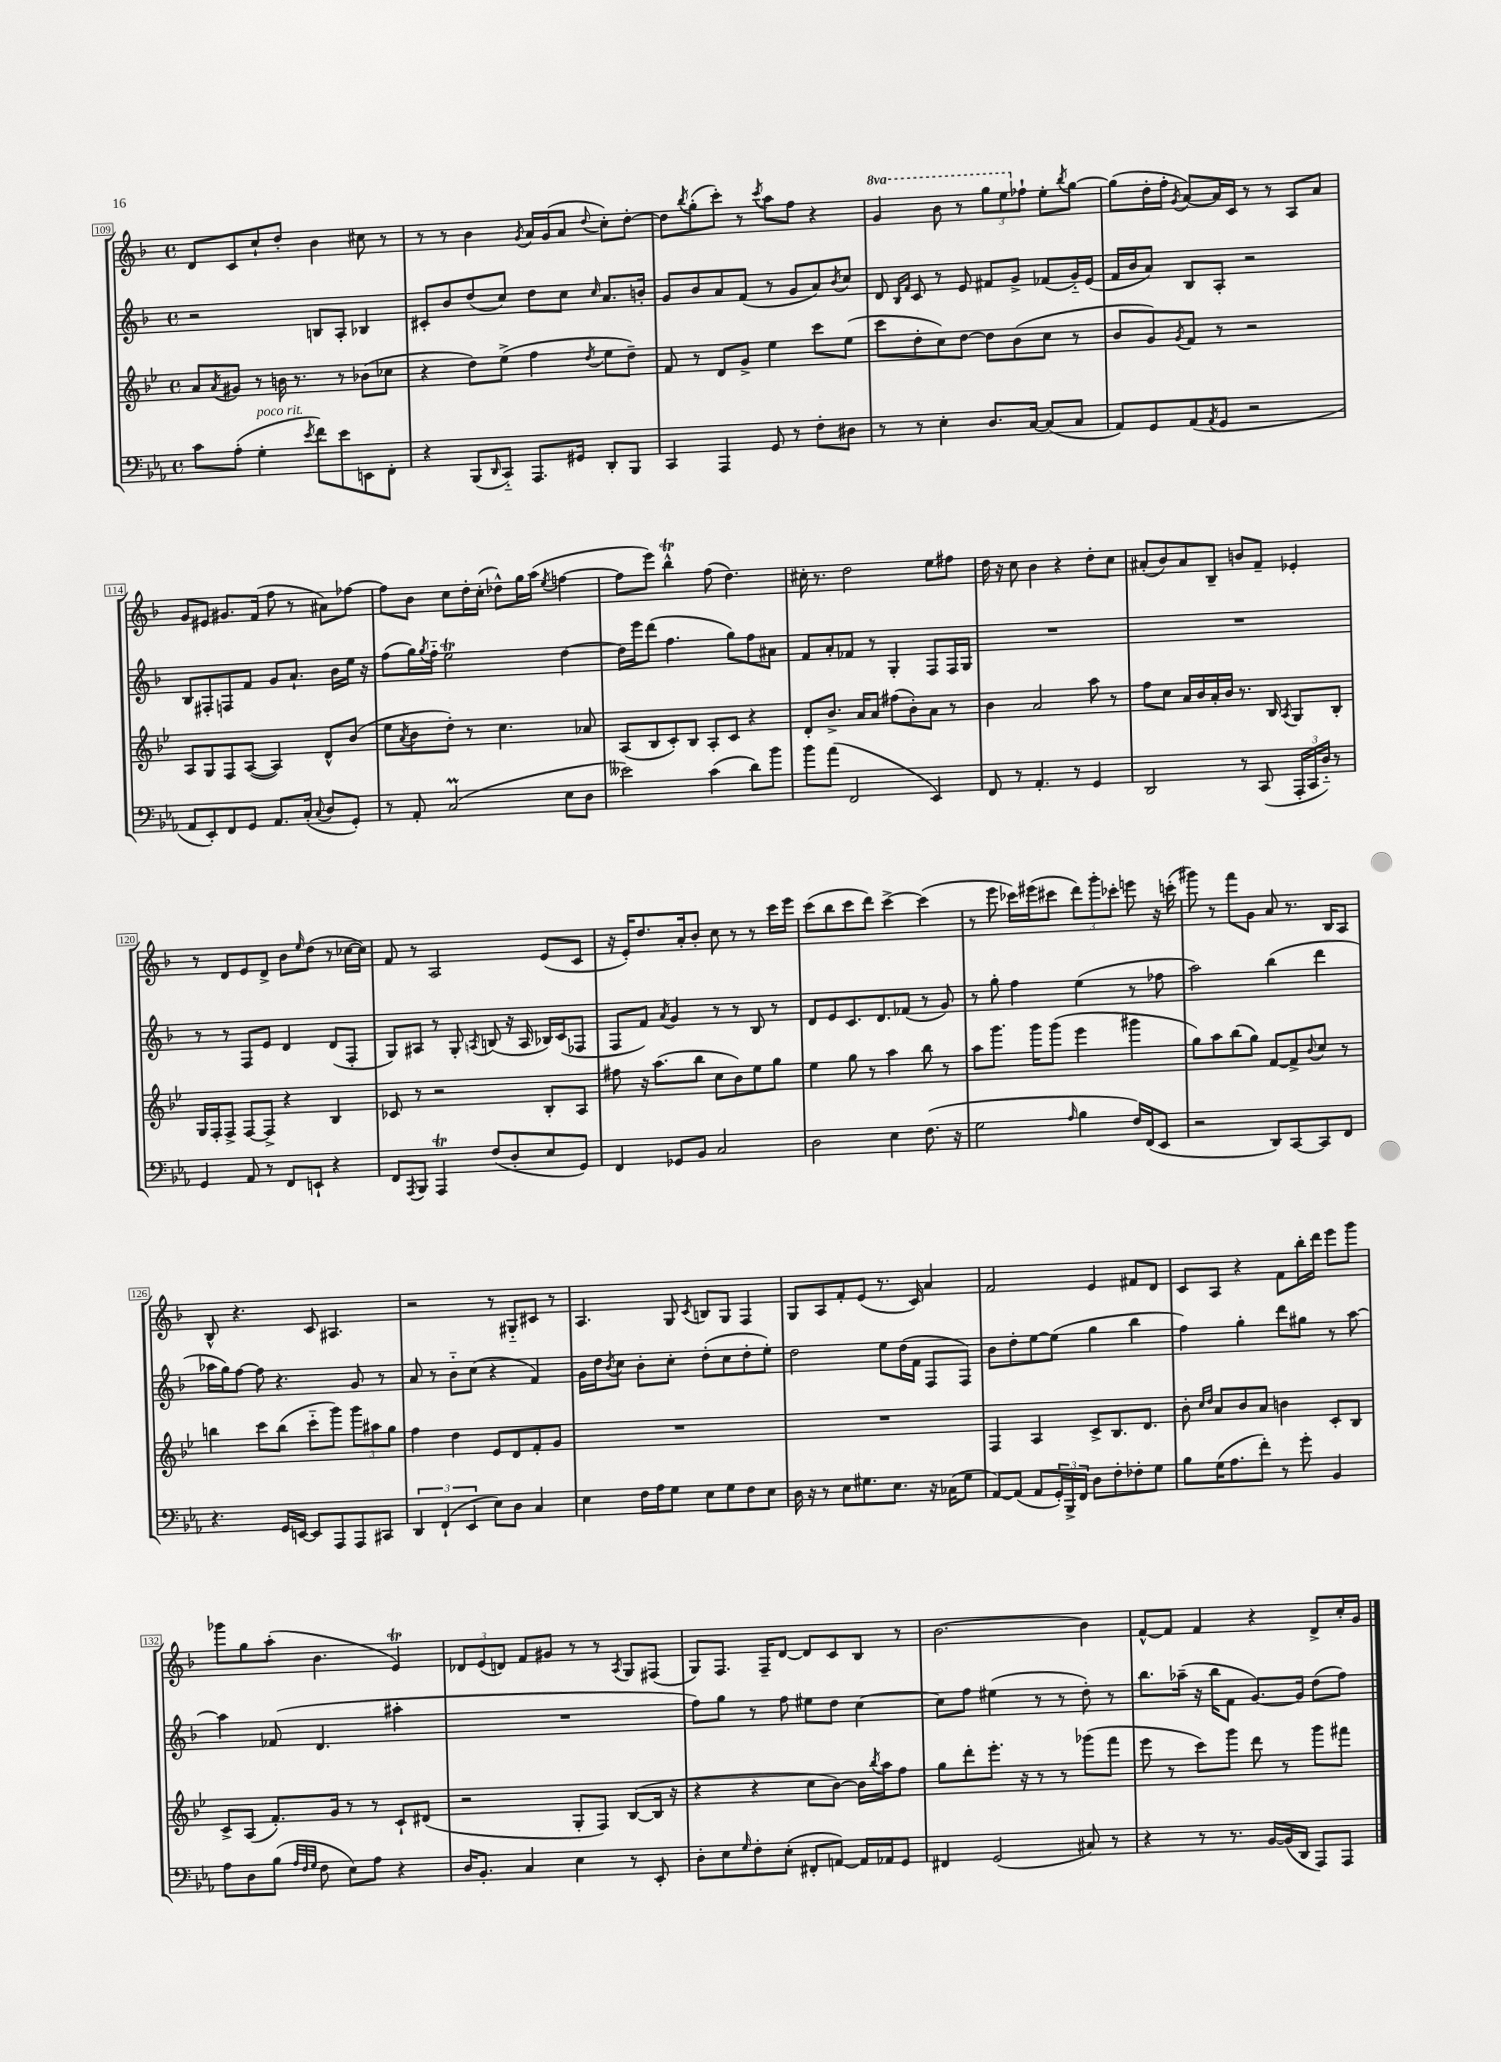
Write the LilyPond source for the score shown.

<<
\new StaffGroup <<
\new Staff = "s0" {
    \clef treble \key f \major \defaultTimeSignature \time 4/4 \set Staff.ottavationMarkups = #ottavation-simple-ordinals
    d'8 c'8 c''8-! d''8-. bes'4 cis''8 r8 |
    r8 r8 bes'4 \acciaccatura { g'8 } a'16 g'16( a'8 \appoggiatura { d''8 } c''8-.) d''8~-. |
    d''8 \acciaccatura { bes''8 } g''8-.( c'''8-.) r8 \acciaccatura { c'''8 } a''8 f''8 r4 |
    \ottava #1 g''4 bes''8 r8 \tuplet 3/2 { g'''8 e'''8 \ottava #0 fes''8-! } e''8-. \acciaccatura { bes''8 } g''8~ |
    g''8( d''16-. f''16-. \acciaccatura { g'8 } a'8~) a'16 c'16 r8 r8 a8 a'8 |
    g'8 eis'8 gis'8. f'16( f''8 r8 ais'8) fes''8~ |
    fes''8 bes'8 c''8 d''16-. c''16-.( des''8-^) g''16 a''16( \acciaccatura { e''8 } f''4~ |
    f''8 e'''8) bes''4-^\trill f''8( d''4.) |
    cis''16-. r8. d''2 e''8 fis''8 |
    d''16 r16 c''8 bes'4 r4 d''8-. c''8 |
    ais'8-.( bes'8) ais'8 bes8-- b'8 f'8-- ees'4-. |
    r8 d'8 e'8 d'8-> bes'8 \grace { e''16 } d''8( r8 ces''16~ ces''16) |
    f'8 r8 a2 e'8( c'8 |
    r16 e'16-.) d''8. a'16-. bes'8-. c''8 r8 r8 c'''16 e'''16 |
    c'''8( bes''8 c'''8 d'''8) c'''4~-> c'''4( |
    r8 e'''8 ces'''16) eis'''16( cis'''8 \tuplet 3/2 { d'''8) g'''8-. ces'''8-. } e'''8 r16 c'''16-.( |
    gis'''8) r8 f'''8 g'8 a'8 r8. bes16 a8 |
    bes8-^ r4. c'8 ais4. |
    r2 r8 gis8-_ cis'8 r8 |
    a4. g8 \acciaccatura { c'8 } b8 g8 f4 |
    g8 a8 f'8-. e'8( r8. c'16) a'4 |
    f'2 e'4 fis'8 d'8 |
    c'8 a8 r4 f'8 bes''16-. d'''16 e'''8 g'''8 |
    ges'''8 g''8 a''8-.( bes'4. e'4\trill) |
    \tuplet 3/2 { des'8 e'8( d'8) } f'8 gis'8 r8 r8 \acciaccatura { a8 } g8 fis8( |
    g8) f8. f16-- d'8~ d'8 c'8 bes8 r8 |
    bes'2.~ bes'4 |
    f'8~-^ f'8 f'4 r4 d'8-> c''16-. g'16 \bar "|." |
}
\new Staff = "s1" {
    \clef treble \key f \major \defaultTimeSignature \time 4/4
    r2 b8 a8-. bes4 |
    cis'8-. bes'8 d''8( c''8) d''8 c''8 \grace { c''16 } a'8. b'16-. |
    g'8 bes'8 a'8 f'8( r8 g'8 a'8) \acciaccatura { bes'8 } c''8 |
    d'8 \grace { bes16 f'16 } c'8 r8 e'8 fis'8 g'8-> fes'8( g'16-_) e'16( |
    f'16 bes'16 a'8) bes8 a8-. r2 |
    bes8 fis8-. f8 f'8 g'8 a'8.-! bes'16 e''16 r16 |
    f''8( g''16) \acciaccatura { g''8 } f''16-_ e''2\trill d''4~ |
    d''16 e'''16 d'''8( f''4. g''8) f''8 ais'8 |
    f'8 a'8-. fes'8 r8 g4-. f8 f16 g16 |
    R1 |
    R1 |
    r8 r8 f8 e'8 d'4 d'8( f8-. |
    g8) ais8 r8 g8-. \acciaccatura { a8 } b8( r16 a16 bes16) c'16( fes8 |
    f8 f'8) \acciaccatura { a'8 } g'4 r8 r8 bes8 r8 |
    d'8 e'8 c'8. d'8. fes'8( r8 g'8) |
    r8 g''8-. f''4 e''4( r8 fes''8 |
    a''2) bes''4( d'''4 |
    aes''16 g''16) f''8~ f''8 r4. g'8 r8 |
    a'8 r8 bes'8-_ c''8( r4 f'4) |
    g'16 d''16 \acciaccatura { bes'8 } c''8 bes'8-. c''8-. d''8-.( c''8 d''8-. e''8-.) |
    d''2 e''8 d''16( f'16 f8 f8) |
    bes'8 d''8-. e''8~ e''8( g''4 bes''4 |
    f''4) g''4-. d'''8 gis''8 r8 a''8~ |
    a''4 fes'8( d'4. ais''4-. |
    R1 |
    f''8) g''8 r8 f''8 eis''8 d''8 c''4~ |
    c''8 f''8 eis''4( r8 r8 d''8-.) r8 |
    bes''8. aes''16--( r16 bes''16 f'8 g'8.~) g'16 d''8( f''8) \bar "|." |
}
\new Staff = "s2" {
    \clef treble \key bes \major \defaultTimeSignature \time 4/4
    a'8 \acciaccatura { a'8 } gis'8 r8 b'16 r8. r8 bes'8( ces''8 |
    r4 d''8) ees''8->( f''4 \acciaccatura { d''8 } ees''8 d''8--) |
    f'8 r8 d'8 g'8-> ees''4 c'''8 ees''8( |
    c'''8 d''8-. c''8) d''8~ d''8 bes'8( c''8 r8 |
    bes'8 g'8) \acciaccatura { g'8 } f'8 r8 r2 |
    a8 g8 f8 a8~( a4) d'8-^ bes'8( |
    ees''8 \acciaccatura { a'8 } bes'8 d''8-.) r8 c''4. aes'8 |
    a8( bes8 c'8-.) bes8 a8-. c'8 r4 |
    d'8-. bes'8.-> a'16 a'8 fis''8( bes'8-.) a'8 r8 |
    bes'4 a'2 a''8 r8 |
    f''8 c''8 a'16 bes'16 a'16-. bes'16 r8. bes16 \acciaccatura { a8 } g8 bes8-. |
    g16 f16-. f8-> f8~ f8-> r4 bes4 |
    ces'8 r8 r2 bes8-. a8 |
    fis''8 r16 a''8.( bes''8 c''8 bes'8) ees''8 g''8 |
    ees''4 g''8 r8 a''4 bes''8 r8 |
    a''8 g'''8. g'''16 g'''8( ees'''4 gis'''4 |
    g''8) a''8 bes''8( g''8) f'8~ f'8-> \appoggiatura { bes'8 } c''8 r8 |
    b''4 c'''8 b''8( c'''8-_ g'''8) \tuplet 3/2 { g'''8 ais''8 g''8 } |
    f''4 d''4 ees'8 d'8 f'8-. g'8 |
    R1 |
    R1 |
    f4 a4 c'8-> bes8. d'8. |
    bes'8-. \grace { c''16 d''16 } a'8 bes'8 a'8 b'4 c'8-. bes8 |
    c'8-> a8( f'8.-.) g'16 r8 r8 c'8-! dis'8( |
    r2 g8-. f8) bes8~( bes16 r16 |
    r4 r4 c''8 bes'8~) bes'16 \acciaccatura { bes''8 } a''16 f''8 |
    g''8 d'''8-. ees'''8.-. r16 r8 r8 ges'''8( f'''8 |
    ees'''8 r8 c'''8) g'''8 d'''8 r8 g'''8 fis'''8 \bar "|." |
}
\new Staff = "s3" {
    \clef bass \key ees \major \defaultTimeSignature \time 4/4
    c'8 aes8-.( g4-.^\markup { \italic "poco rit." } \acciaccatura { ees'8 } f'8) ees'8 e,8 f,8-. |
    r4 bes,,8( \grace { d,16 } c,8-_) aes,,8. gis,16 d,8-. bes,,8 |
    c,4 aes,,4 g,8 r8 f8-. dis8 |
    r8 r8 ees4-. d8. c16~ c8( c8 |
    aes,8) g,8 aes,8( \acciaccatura { aes,8 } g,8 r2 |
    aes,8 ees,8-.) f,8 g,8 aes,8. c16-.( \appoggiatura { c8 } d8 g,8-.) |
    r8 aes,8-. c2\prall( ees8 d8 |
    eeses'2) c'4( d'8) bes'8 |
    bes'8 aes'8( f,2 ees,4) |
    f,8 r8 aes,4.-. r8 g,4 |
    d,2 r8 c,8( \tuplet 3/2 { aes,,16-. c,16 d16-_) } r8 |
    g,4 aes,8 r8 f,8 e,8-! r4 |
    f,8 \acciaccatura { aes,,8 } bes,,8 aes,,4\trill f8( d8-. ees8 g,8) |
    f,4 ges,8 bes,8 c2 |
    d2 ees4 f8.( r16 |
    g2 \grace { aes16 } bes4 f16) f,16( ees,8 |
    r2 d,8) c,8~ c,8 f,8 |
    r4. g,16 e,16~ e,8 aes,,8 aes,,8 cis,8 |
    \tuplet 3/2 { d,4 f,4-!( ees,4 } ees8) d8 c4 |
    ees4 f16 aes16 g8 ees8 g8 f8 ees8 |
    d16 r16 r8 ees8 gis8. ees8. r16 ces16( gis8 |
    aes,8~) aes,8( aes,8 \tuplet 3/2 { g,16-.) bes,,16-> f,16 } d8 f8-. fes8-. g8 |
    bes8 g16( aes8. f'8-.) r8 g'8-. bes,4 |
    aes8 d8 bes8( \grace { aes32 f32 g32 } f8 ees8) aes8 r4 |
    d16 bes,8.-. c4 ees4 r8 ees,8-. |
    d8-. ees8 \grace { g16 } f8-. ees8-.( fis,8-. a,8~) a,16 aes,16 g,8 |
    fis,4 g,2( cis8) r8 |
    r4 r8 r8. bes,16~ bes,16( d,16 aes,,8) aes,,8 \bar "|." |
}
>>
>>
\layout { \context { \Score currentBarNumber = #109 \override BarNumber.stencil = #(make-stencil-boxer 0.1 0.3 ly:text-interface::print) } }
